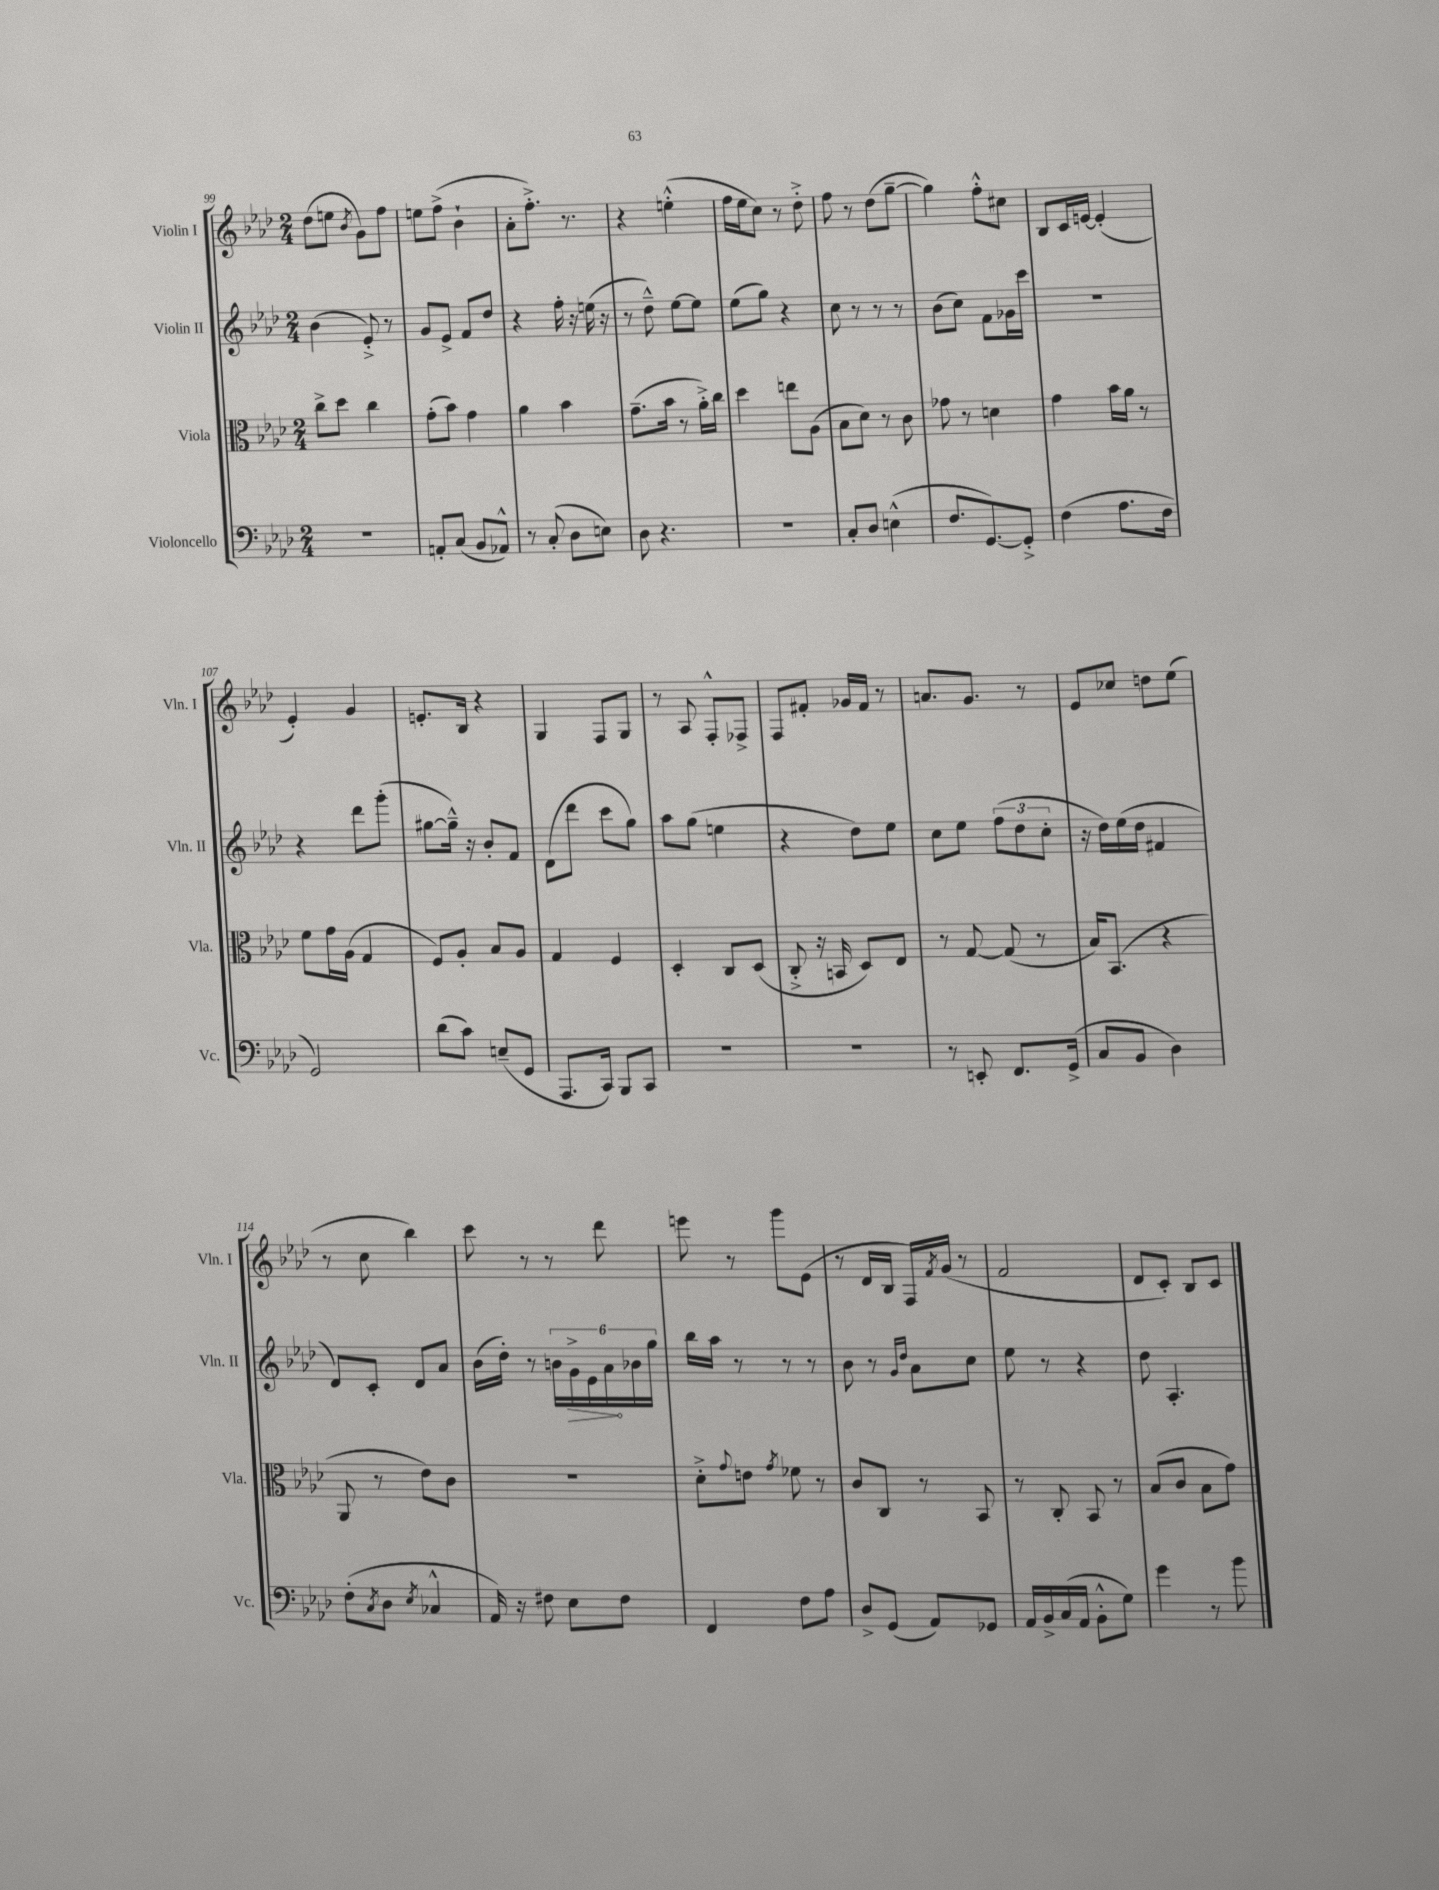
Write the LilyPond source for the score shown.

<<
\new StaffGroup <<
\new Staff = "s0" \with { instrumentName = "Violin I" shortInstrumentName = "Vln. I" } {
    \clef treble \key aes \major \numericTimeSignature \time 2/4
    des''8( e''8 \acciaccatura { bes'8 } g'8) f''8 |
    e''8 f''8->( bes'4-! |
    aes'8-. f''8.-.->) r8. |
    r4 e''4-.-^( |
    f''16 ees''16 c''8) r8 des''8-.-> |
    f''8 r8 des''8( g''8~-- |
    g''4) f''8-.-^ cis''8 |
    bes8 c'16 e'16~ e'4-.( |
    ees'4-.) g'4 |
    e'8.-. bes16 r4 |
    g4 f8 g8 |
    r8 aes8 f8-.-^ fes8-> |
    f8 fis'8-. ges'16 fis'16 r8 |
    a'8. g'8. r8 |
    ees'8 ces''8 d''8 ees''8( |
    r8 c''8 bes''4) |
    c'''8 r8 r8 des'''8 |
    e'''8 r8 g'''8 ees'8( |
    r8 des'16 bes16 f16) \acciaccatura { f'8 } g'16( r8 |
    f'2 |
    des'8 c'8-.) bes8 c'8 \bar "|." |
}
\new Staff = "s1" \with { instrumentName = "Violin II" shortInstrumentName = "Vln. II" } {
    \clef treble \key aes \major \numericTimeSignature \time 2/4
    bes'4( ees'8-.->) r8 |
    g'8 ees'8-> f'8 des''8 |
    r4 f''16-. r16 e''16( r16 |
    r8 des''8---^) ees''8~ ees''8 |
    ees''8( g''8) r4 |
    c''8 r8 r8 r8 |
    bes'8( c''8) f'8 ges'16 c'''16 |
    R2 |
    r4 des'''8 g'''8-.( |
    gis''8~ gis''16---^) r16 bes'8-. f'8 |
    des'8( des'''8 c'''8 g''8) |
    aes''8 g''8( e''4 |
    r4 des''8) ees''8 |
    c''8 ees''8 \tuplet 3/2 { f''8( des''8 c''8-. } |
    r16 des''16) ees''16( des''16 fis'4 |
    des'8) c'8-. des'8 aes'8 |
    bes'16( des''16-.) r8 \tuplet 6/4 { b'16 \once \override Hairpin.circled-tip = ##t g'16->\> ees'16 aes'16\! bes'16 g''16 } |
    bes''16 aes''16 r8 r8 r8 |
    bes'8 r8 \grace { g'16 des''16 } aes'8 c''8 |
    ees''8 r8 r4 |
    des''8 aes4.-. \bar "|." |
}
\new Staff = "s2" \with { instrumentName = "Viola" shortInstrumentName = "Vla." } {
    \clef alto \key aes \major \numericTimeSignature \time 2/4
    c''8-> des''8 c''4 |
    g'8-.( bes'8) g'4 |
    aes'4 bes'4 |
    g'8.--( bes'16 r8 aes'16-.->) c''16 |
    des''4 e''8 aes8( |
    bes8 des'8) r8 c'8 |
    ges'8 r8 d'4 |
    g'4 bes'16 aes'16 r8 |
    f'8 g'16 aes16( g4 |
    f8) aes8-. bes8 aes8 |
    g4 f4 |
    des4-. c8 des8( |
    c8-.-> r16 b,16 des8) ees8 |
    r8 g8~ g8( r8 |
    bes16) bes,8.( r4 |
    aes,8 r8 ees'8) c'8 |
    r2 |
    des'8-.-> \appoggiatura { g'8 } e'8 \acciaccatura { g'8 } fes'8 r8 |
    c'8 c8 r8 bes,8 |
    r8 c8-. bes,8 r8 |
    bes8( c'8 bes8 g'8) \bar "|." |
}
\new Staff = "s3" \with { instrumentName = "Violoncello" shortInstrumentName = "Vc." } {
    \clef bass \key aes \major \numericTimeSignature \time 2/4
    R2 |
    a,8-. c8( bes,8 aes,8-^) |
    r8 c8-.( des8 e8) |
    des8 r4. |
    R2 |
    c8-. des8 e4-^( |
    f8. g,8.~) g,8-.-> |
    f4( aes8. f16 |
    g,2) |
    des'8( c'8) e8--( g,8 |
    aes,,8. c,16) bes,,8 c,8 |
    R2 |
    R2 |
    r8 e,8-. f,8. g,16->( |
    c8 bes,8 des4) |
    f8-.( \acciaccatura { c8 } des8 \acciaccatura { ees8 } ces4-^ |
    aes,16) r16 fis8 ees8 fis8 |
    f,4 f8 aes8 |
    des8-> g,8( aes,8) ges,8 |
    aes,16 bes,16-> c16( aes,16 bes,8-.-^ g8) |
    g'4 r8 bes'8 \bar "|." |
}
>>
>>
\layout { \context { \Score currentBarNumber = #99 } }
